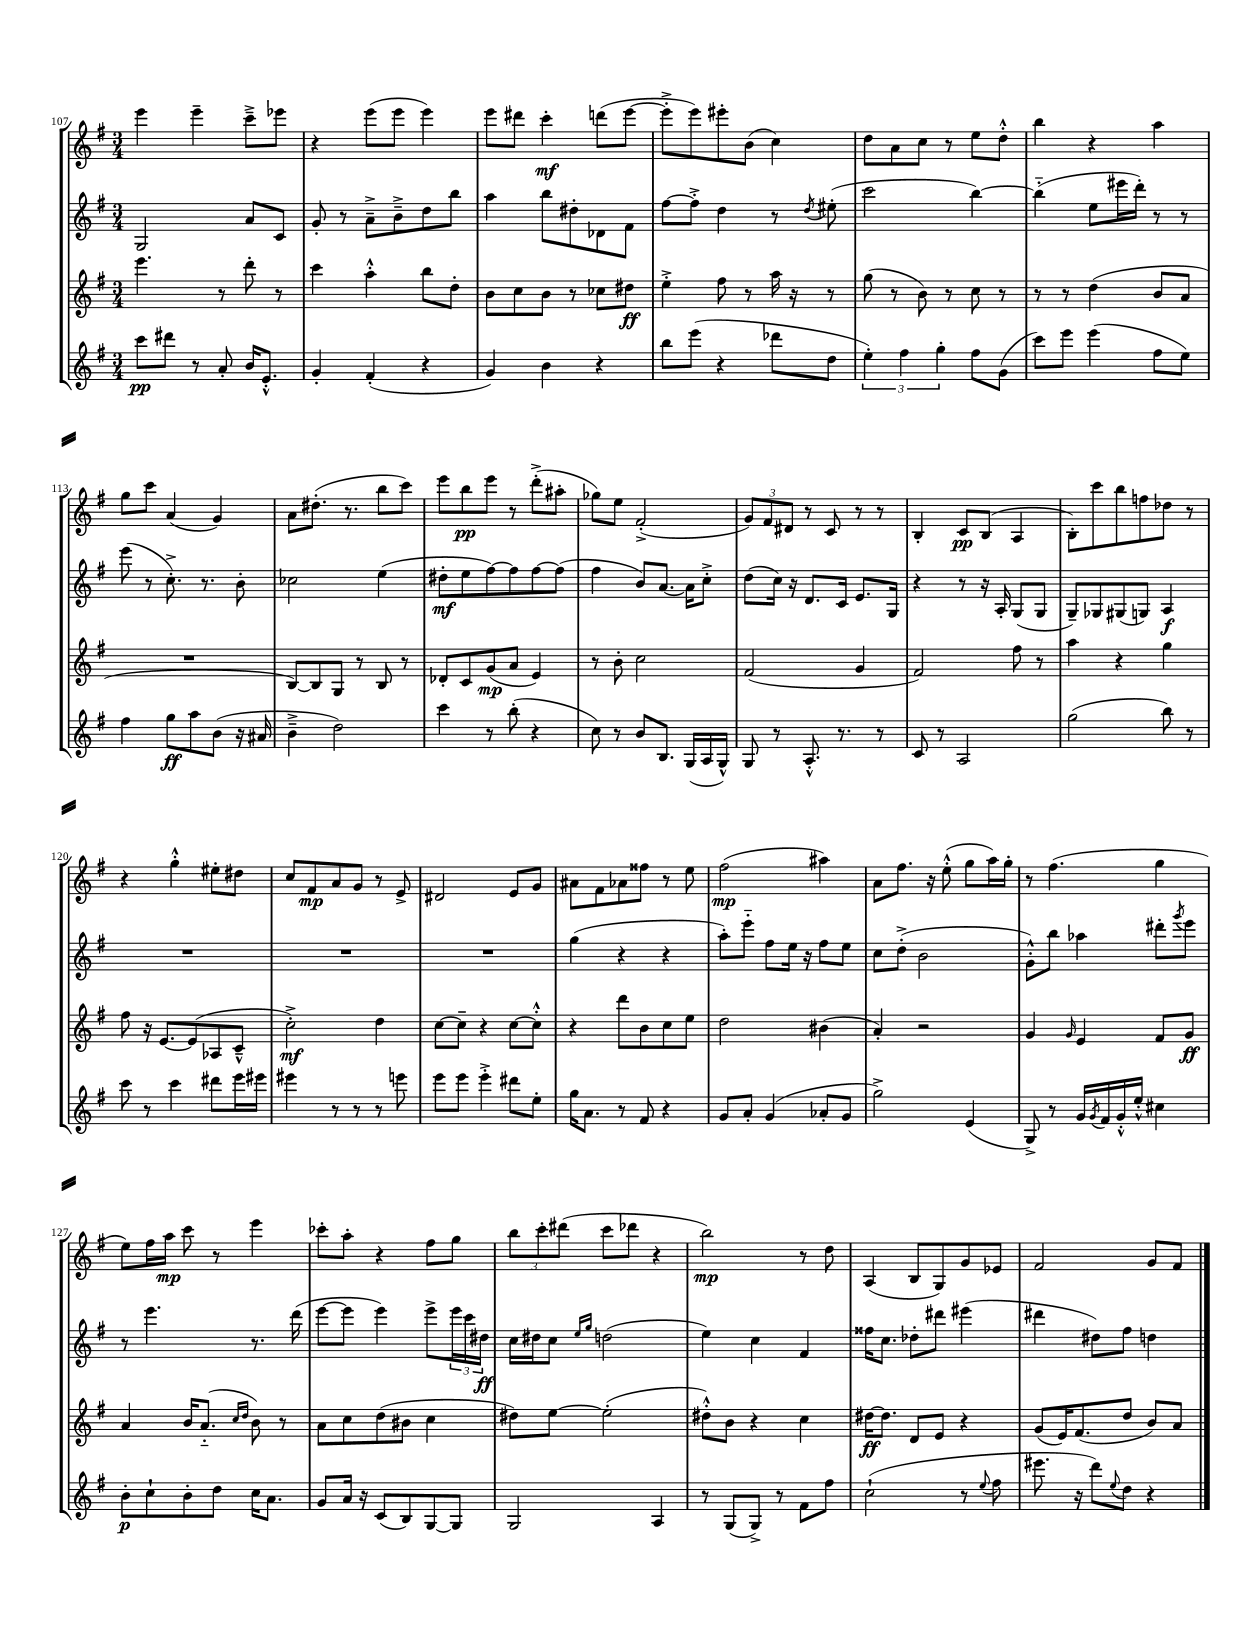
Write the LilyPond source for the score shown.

<<
\new StaffGroup <<
\new Staff = "s0" {
    \clef treble \key g \major \numericTimeSignature \time 3/4
    e'''4 e'''4-- c'''8---> ees'''8 |
    r4 e'''8( e'''8 e'''4) |
    e'''8 dis'''8 c'''4-.\mf d'''8( e'''8~ |
    e'''8-.-> e'''8) eis'''8-. b'8( c''4) |
    d''8 a'8 c''8 r8 e''8 d''8-.-^ |
    b''4 r4 a''4 |
    g''8 c'''8 a'4( g'4) |
    a'8 dis''8.-.( r8. b''8 c'''8) |
    e'''8 b''8\pp e'''8 r8 d'''8-.->( ais''8-. |
    ges''8) e''8 fis'2-.->( |
    \tuplet 3/2 { g'8) fis'8 dis'8 } r8 c'8 r8 r8 |
    b4-. c'8\pp b8( a4 |
    b8-.) c'''8 b''8 f''8 des''8 r8 |
    r4 g''4-.-^ eis''8-. dis''8 |
    c''8 fis'8\mp a'8 g'8 r8 e'8-> |
    dis'2 e'8 g'8 |
    ais'8 fis'8 aes'8 fisis''8 r8 e''8 |
    fis''2\mp( ais''4) |
    a'8 fis''8. r16 e''8-.-^( g''8 a''16) g''16-. |
    r8 fis''4.( g''4 |
    e''8) fis''16 a''16\mp c'''8 r8 e'''4 |
    ces'''8-. a''8-. r4 fis''8 g''8 |
    \tuplet 3/2 { b''8 c'''8-. dis'''8( } c'''8 des'''8 r4 |
    b''2\mp) r8 d''8 |
    a4( b8 g8) g'8 ees'8 |
    fis'2 g'8 fis'8 \bar "|." |
}
\new Staff = "s1" {
    \clef treble \key g \major \numericTimeSignature \time 3/4
    g2 a'8 c'8 |
    g'8-. r8 a'8---> b'8---> d''8 b''8 |
    a''4 b''8 dis''8-. des'8 fis'8 |
    fis''8~ fis''8-.-> d''4 r8 \acciaccatura { d''8 } eis''8-.( |
    c'''2 b''4~) |
    b''4-_( e''8 eis'''16 d'''16-.) r8 r8 |
    e'''8( r8 c''8.-.->) r8. b'8-. |
    ces''2 e''4( |
    dis''8-.\mf e''8 fis''8~) fis''8 fis''8~ fis''8( |
    fis''4 b'8) a'8.~ a'16 c''8-.-> |
    d''8( c''16) r16 d'8. c'16 e'8. g16 |
    r4 r8 r16 a16-. g8( g8 |
    g8--) ges8 gis8( g8) a4\f |
    R2. |
    R2. |
    R2. |
    g''4( r4 r4 |
    a''8-.) e'''8-_ fis''8 e''16 r16 fis''8 e''8 |
    c''8 d''8-.->( b'2 |
    g'8-.-^) b''8 aes''4 dis'''8-. \acciaccatura { g'''8 } e'''8 |
    r8 e'''4. r8. d'''16( |
    e'''8~ e'''8 e'''4) e'''8-> \tuplet 3/2 { e'''16 c'''16 dis''16\ff } |
    c''16 dis''16 c''8 \grace { e''16 g''16 } d''2( |
    e''4) c''4 fis'4 |
    fisis''16 c''8. des''8-. dis'''8 eis'''4( |
    dis'''4 dis''8) fis''8 d''4 \bar "|." |
}
\new Staff = "s2" {
    \clef treble \key g \major \numericTimeSignature \time 3/4
    e'''4. r8 d'''8-. r8 |
    c'''4 a''4-.-^ b''8 d''8-. |
    b'8 c''8 b'8 r8 ces''8 dis''8\ff |
    e''4-.-> fis''8 r8 a''16 r16 r8 |
    g''8( r8 b'8) r8 c''8 r8 |
    r8 r8 d''4( b'8 a'8 |
    R2. |
    b8~) b8 g8 r8 b8 r8 |
    des'8-. c'8 g'8\mp( a'8 e'4) |
    r8 b'8-. c''2 |
    fis'2( g'4 |
    fis'2) fis''8 r8 |
    a''4 r4 g''4 |
    fis''8 r16 e'8.~ e'8( aes8 c'8---^ |
    c''2-.->\mf) d''4 |
    c''8~ c''8-- r4 c''8~ c''8-.-^ |
    r4 d'''8 b'8 c''8 e''8 |
    d''2 bis'4( |
    a'4-.) r2 |
    g'4 \grace { g'16 } e'4 fis'8 g'8\ff |
    a'4 b'16 a'8.-_( \grace { c''16 d''16 } b'8) r8 |
    a'8 c''8 d''8( bis'8 c''4 |
    dis''8) e''8~ e''2-.( |
    dis''8-.-^) b'8 r4 c''4 |
    dis''16~\ff dis''8. d'8 e'8 r4 |
    g'8( e'16) fis'8.( d''8 b'8) a'8 \bar "|." |
}
\new Staff = "s3" {
    \clef treble \key g \major \numericTimeSignature \time 3/4
    c'''8\pp dis'''8 r8 a'8-. b'16 e'8.-.-^ |
    g'4-. fis'4-.( r4 |
    g'4) b'4 r4 |
    b''8 e'''8( r4 des'''8 d''8 |
    \tuplet 3/2 { e''4-.) fis''4 g''4-. } fis''8 g'8( |
    c'''8) e'''8 e'''4( fis''8 e''8) |
    fis''4 g''8\ff a''8 b'8( r16 ais'16 |
    b'4---> d''2) |
    c'''4 r8 b''8-.( r4 |
    c''8) r8 b'8 b8. g16( a16 g16-^) |
    g8 r8 a8.-.-^ r8. r8 |
    c'8 r8 a2 |
    g''2( b''8) r8 |
    c'''8 r8 c'''4 dis'''8 e'''16 eis'''16 |
    eis'''4 r8 r8 r8 e'''8 |
    e'''8 e'''8 e'''4-.-> dis'''8 e''8-. |
    g''16 a'8. r8 fis'8 r4 |
    g'8 a'8-. g'4( aes'8-. g'8 |
    g''2->) e'4( |
    g8->) r8 g'16 \acciaccatura { g'8 } fis'16 g'16-.-^ e''16-.-^ cis''4 |
    b'8-.\p c''8-! b'8-. d''8 c''16 a'8. |
    g'8 a'16 r16 c'8( b8) g8~ g8 |
    g2 a4 |
    r8 g8( g8->) r8 fis'8 fis''8 |
    c''2-!( r8 \appoggiatura { e''8 } fis''8 |
    eis'''8. r16 d'''8) \appoggiatura { e''8 } d''8 r4 \bar "|." |
}
>>
>>
\layout { \context { \Score currentBarNumber = #107 } }
